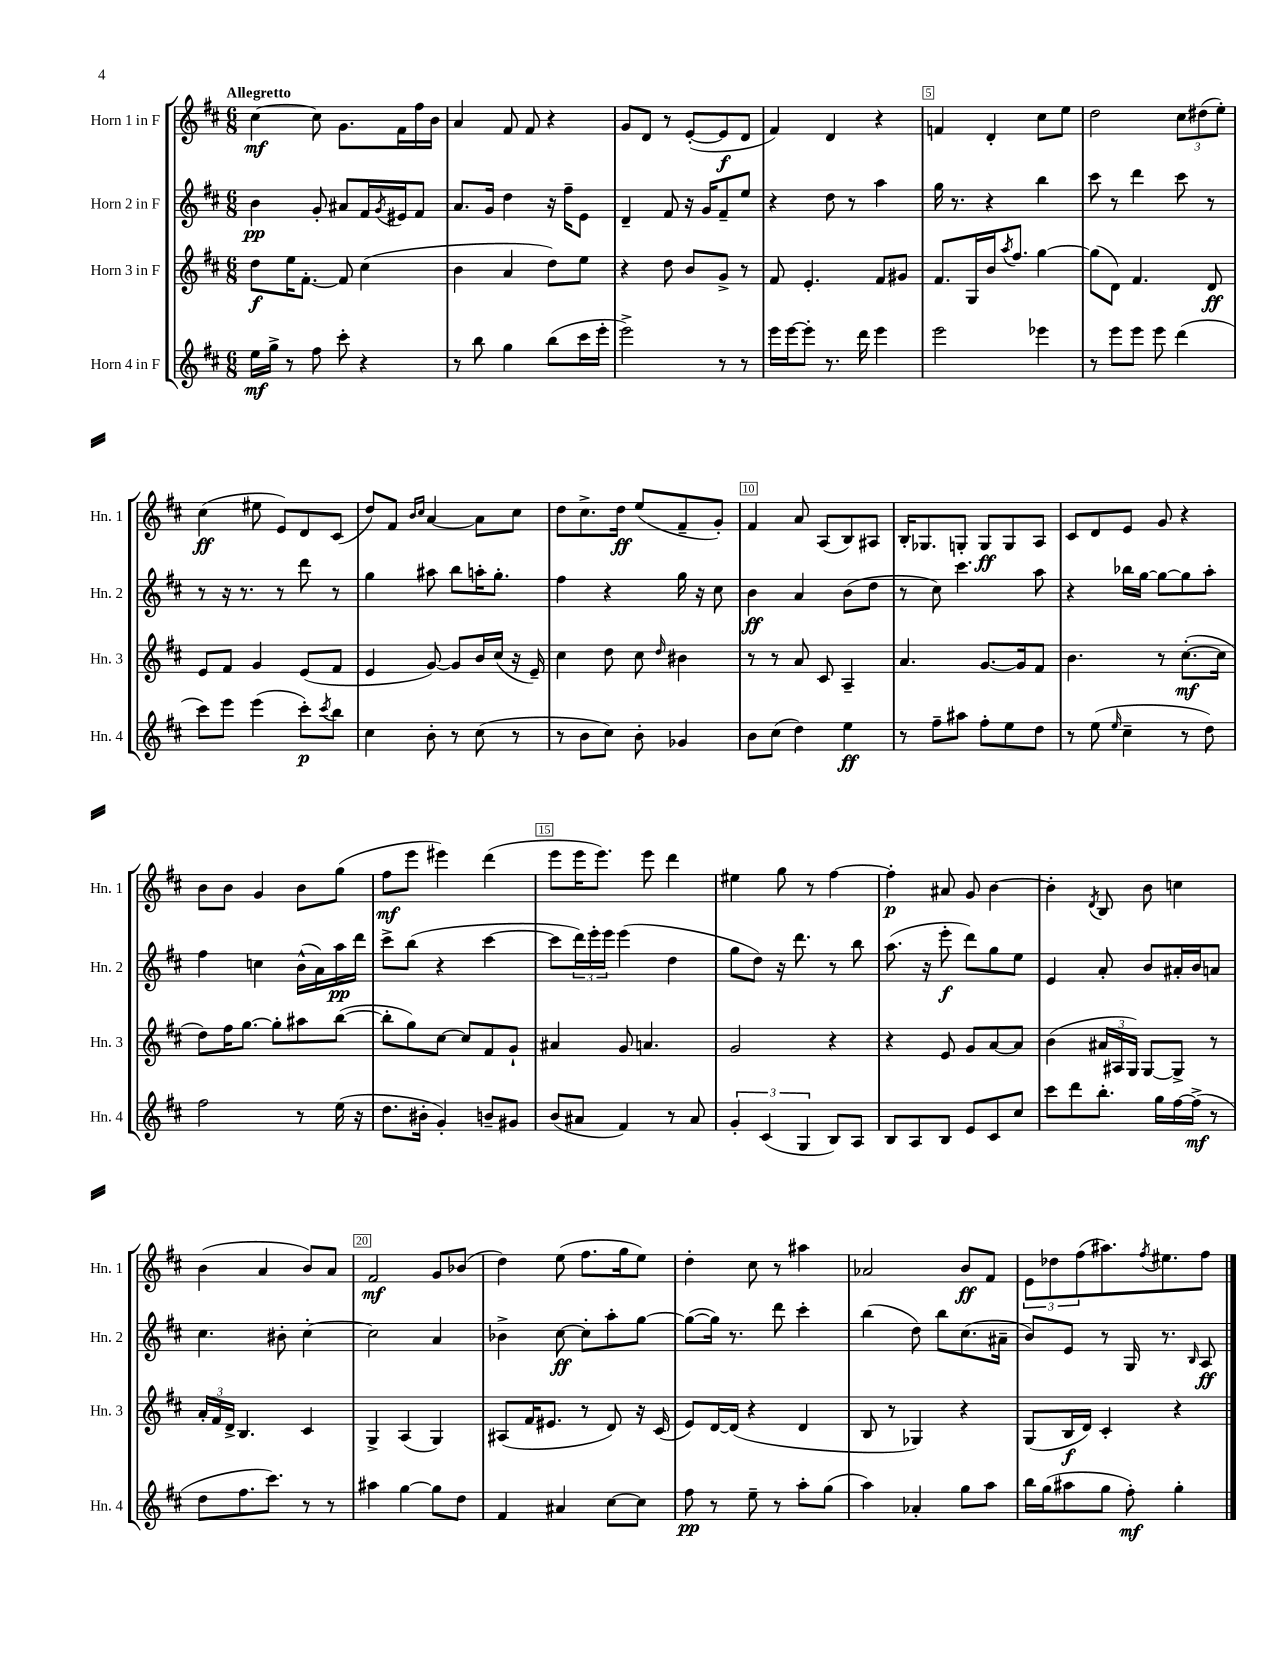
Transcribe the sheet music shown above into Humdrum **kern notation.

**kern	**kern	**kern	**kern
*staff4	*staff3	*staff2	*staff1
*clefG2	*clefG2	*clefG2	*clefG2
*k[f#c#]	*k[f#c#]	*k[f#c#]	*k[f#c#]
*M6/8	*M6/8	*M6/8	*M6/8
16ee\LL	8dd\L	4b\	[4cc#\
16gg^\JJ	.	.	.
8r	16ee\K	.	.
.	[8.f#'\J	.	.
8ff#\	.	8g'/	8cc#\]
8ccc#'\	8f#/]	8a#/L	8.g\L
4r	(4cc#\	16f#/L	.
.	.	8qg/	.
.	.	16e#/J	16f#\L
.	.	8f#/J	16ff#\
.	.	.	16b\JJ
=	=	=	=
8r	4b\	8.a/L	4a/
8bb\	.	.	.
.	.	16g/Jk	.
4gg\	4a/	4dd\	8f#/
.	.	.	8f#/
(8bb\L	8dd\L)	16r	4r
.	.	16ff#~\LK	.
16ccc#\L	8ee\J	8e\J	.
16eee'\JJ	.	.	.
=	=	=	=
2eee^\)	4r	4d~/	8g/L
.	.	.	8d/J
.	8dd\	8f#/	8r
.	8b/L	16r	([8e'/L
.	.	16g/LK	.
8r	8g^/J	8f#~/	8e/]
8r	8r	8ee/J	8d/J
=	=	=	=
16eee\LL	8f#/	4r	4f#/)
[16eee\J	.	.	.
8eee'\]J	4.e'/	.	.
8.r	.	8dd\	4d/
.	.	8r	.
16ddd\	.	.	.
4eee\	8f#/L	4aa\	4r
.	8g#/J	.	.
=	=	=	=
2eee\	8.f#/L	16gg\	4f/
.	.	8.r	.
.	16G/L	.	.
.	16b/J	4r	4d'/
.	8qaa/	.	.
.	8.ff#/J	.	.
4eee-\	[4gg\	4bb\	8cc#\L
.	.	.	8ee\J
=	=	=	=
8r	(8gg\]L	8ccc#\	2dd\
8eee\L	8d\J)	8r	.
8eee\J	4.f#/	4ddd\	.
8eee\	.	.	.
(4ddd\	.	8ccc#\	12cc#\L
.	.	.	(12dd#\
.	8d/	8r	.
.	.	.	12ee'\J)
=	=	=	=
8ccc#\L)	8e/L	8r	(4cc#\
8eee\J	8f#/J	16r	.
.	.	8.r	.
(4eee\	4g/	.	8ee#\
.	.	8r	8e/L)
8ccc#'\L)	(8e/L	8ddd\	8d/
8qccc#/	.	.	.
8bb\J	8f#/J	8r	(8c#/J
=	=	=	=
4cc#\	4e/	4gg\	8dd/L)
.	.	.	8f#/J
.	.	.	16qqb/LL
.	.	.	16qqcc#/JJ
8b'\	[8g/)	8aa#\	[4a/
8r	8g/]L	8bb\L	.
(8cc#\	16b/L	16aa'\K	8a\]L
.	(16cc#/JJ	8.gg'\J	.
8r	16r	.	8cc#\J
.	16e~/)	.	.
=	=	=	=
8r	4cc#\	4ff#\	8dd\L
8b\L	.	.	8.cc#^\
8cc#\J)	8dd\	4r	.
.	.	.	16dd\Jk
8b'\	8cc#\	.	(8ee/L
.	16qqdd/	.	.
4g-/	4b#\	16gg\	8f#~/
.	.	16r	.
.	.	8cc#\	8g'/J)
=	=	=	=
8b\L	8r	4b\	4f#/
(8cc#\J	8r	.	.
4dd\)	8a/	4a/	8a/
.	8c#/	.	(8A/L
4ee\	4A~/	(8b\L	8B/)
.	.	8dd\J	8A#/J
=	=	=	=
8r	4.a/	8r	16B'/LK
.	.	.	8.G-/
8ff#~\L	.	8cc#\)	.
8aa#\J	.	4.ccc#\	8G'/J
8ff#'\L	[8.g/L	.	8G/L
8ee\	.	.	8G/
.	16g/]k	.	.
8dd\J	8f#/J	8aa\	8A/J
=	=	=	=
8r	4.b\	4r	8c#/L
(8ee\	.	.	8d/
16qqee/	.	.	.
4cc#~\	.	16bb-\LL	8e/J
.	.	[16gg\JJ	.
.	8r	8gg\_L	8g/
8r	([8.cc#'\L	8gg\]	4r
8dd\)	.	8aa'\J	.
.	16cc#\]Jk	.	.
=	=	=	=
2ff#\	8dd\L)	4ff#\	8b\L
.	16ff#\K	.	8b\J
.	[8.gg\J	.	.
.	.	4cc\	4g/
.	8gg'\]L	.	.
8r	8aa#\	(16b^^\LL	8b\L
.	.	16a\)	.
(16ee\	([8bb\J	16aa\	(8gg\J
16r	.	16ddd\JJ	.
=	=	=	=
8.dd\L	8bb'\]L	8ccc#^\L	8ff#\L
.	8gg\)	(8bb\J	8eee\J
16b#'\Jk	.	.	.
4g'/)	[8cc#\J	4r	4eee#\)
.	8cc#/]L	.	.
8b~/L	8f#/	[4ccc#\	(4ddd\
8g#/J	8g`/J	.	.
=	=	=	=
(8b/L	4a#/	8ccc#\]L	8eee\L
8a#/J	.	24ddd\L)	16eee\K
.	.	24eee'\	.
.	.	.	8.eee\J)
.	.	24eee\JJ	.
4f#/)	8g/	(4eee\	.
.	4.a/	.	8eee\
8r	.	4dd\	4ddd\
8a#/	.	.	.
=	=	=	=
6g'/	2g/	8gg\L	4ee#\
.	.	8dd\J)	.
(6c#/	.	.	.
.	.	16r	8gg\
.	.	8.ddd\	.
6G/	.	.	.
.	.	.	8r
8B/L)	4r	8r	[4ff#\
8A/J	.	8bb\	.
=	=	=	=
8B/L	4r	(8.aa\	4ff#'\]
8A/	.	.	.
.	.	16r	.
8B/J	8e/	8eee'\	8a#/
8e/L	8g/L	8ddd\L)	8g/
8c#/	[8a/	8gg\	[4b\
8cc#/J	8a/]J	8ee\J	.
=	=	=	=
8ccc#\L	(4b\	4e/	4b'\]
8ddd\	.	.	.
.	.	.	8qd/
8.bb'\J	24a#/LL	8a'/	8B/
.	24A#/	.	.
.	24G/JJ)	.	.
.	[8G/L	8b/L	8b\
16gg\LL	.	.	.
[16ff#\	8G^/]J	16a#'/L	4cc\
(16ff#^\]JJ	.	16b/J	.
8r	8r	8a/J	.
=	=	=	=
8dd\L	24a'/LL	4.cc#\	(4b\
.	24f#/	.	.
.	24d^/JJ	.	.
8.ff#\	4.B/	.	.
.	.	.	4a/
8.ccc#\J)	.	.	.
.	.	8b#'\	.
8r	4c#/	[4cc#'\	8b/L)
8r	.	.	8a/J
=	=	=	=
4aa#\	4G^/	2cc#\]	2f#/
[4gg\	(4A/	.	.
8gg\]L	4G/)	4a/	8g/L
8dd\J	.	.	(8b-/J
=	=	=	=
4f#/	(8A#/L	4b-^\	4dd\)
.	16f#/K	.	.
.	8.e#/J	.	.
4a#/	.	[8cc#\	(8ee\
.	8r	8cc#'\]L	8.ff#\L
[8cc#\L	8d/)	8aa'\	.
.	.	.	16gg\k
8cc#\]J	16r	[8gg\J	8ee\J)
.	(16c#/	.	.
=	=	=	=
8ff#\	8e/L)	(8gg\_L	4dd'\
8r	[16d/L	16gg\]Jk)	.
.	(16d/]JJ	8.r	.
8ee~\	4r	.	8cc#\
8r	.	8ddd\	8r
8aa'\L	4d/	4ccc#'\	4aa#\
(8gg\J	.	.	.
=	=	=	=
4aa\)	8B/	(4bb\	2a-/
.	8r	.	.
4a-'/	4G-/)	8dd\)	.
.	.	8bb\L	.
8gg\L	4r	(8.cc#\	8b/L
8aa\J	.	.	8f#/J
.	.	16a#~\Jk	.
=	=	=	=
16bb\LL	(8G/L	8b/L)	12e\L
(16gg\J	.	.	.
.	.	.	12dd-\
8aa#\	16B/L	8e/J	.
.	.	.	(12ff#\
.	16d/JJ)	.	.
8gg\J	4c#'/	8r	8.aa#\)
8ff#'\)	.	16G/	.
.	.	.	8qff#/
.	.	8.r	8.ee#\
4gg'\	4r	.	.
.	.	16qqB/	.
.	.	8A/	8ff#\J
==	==	==	==
*-	*-	*-	*-
